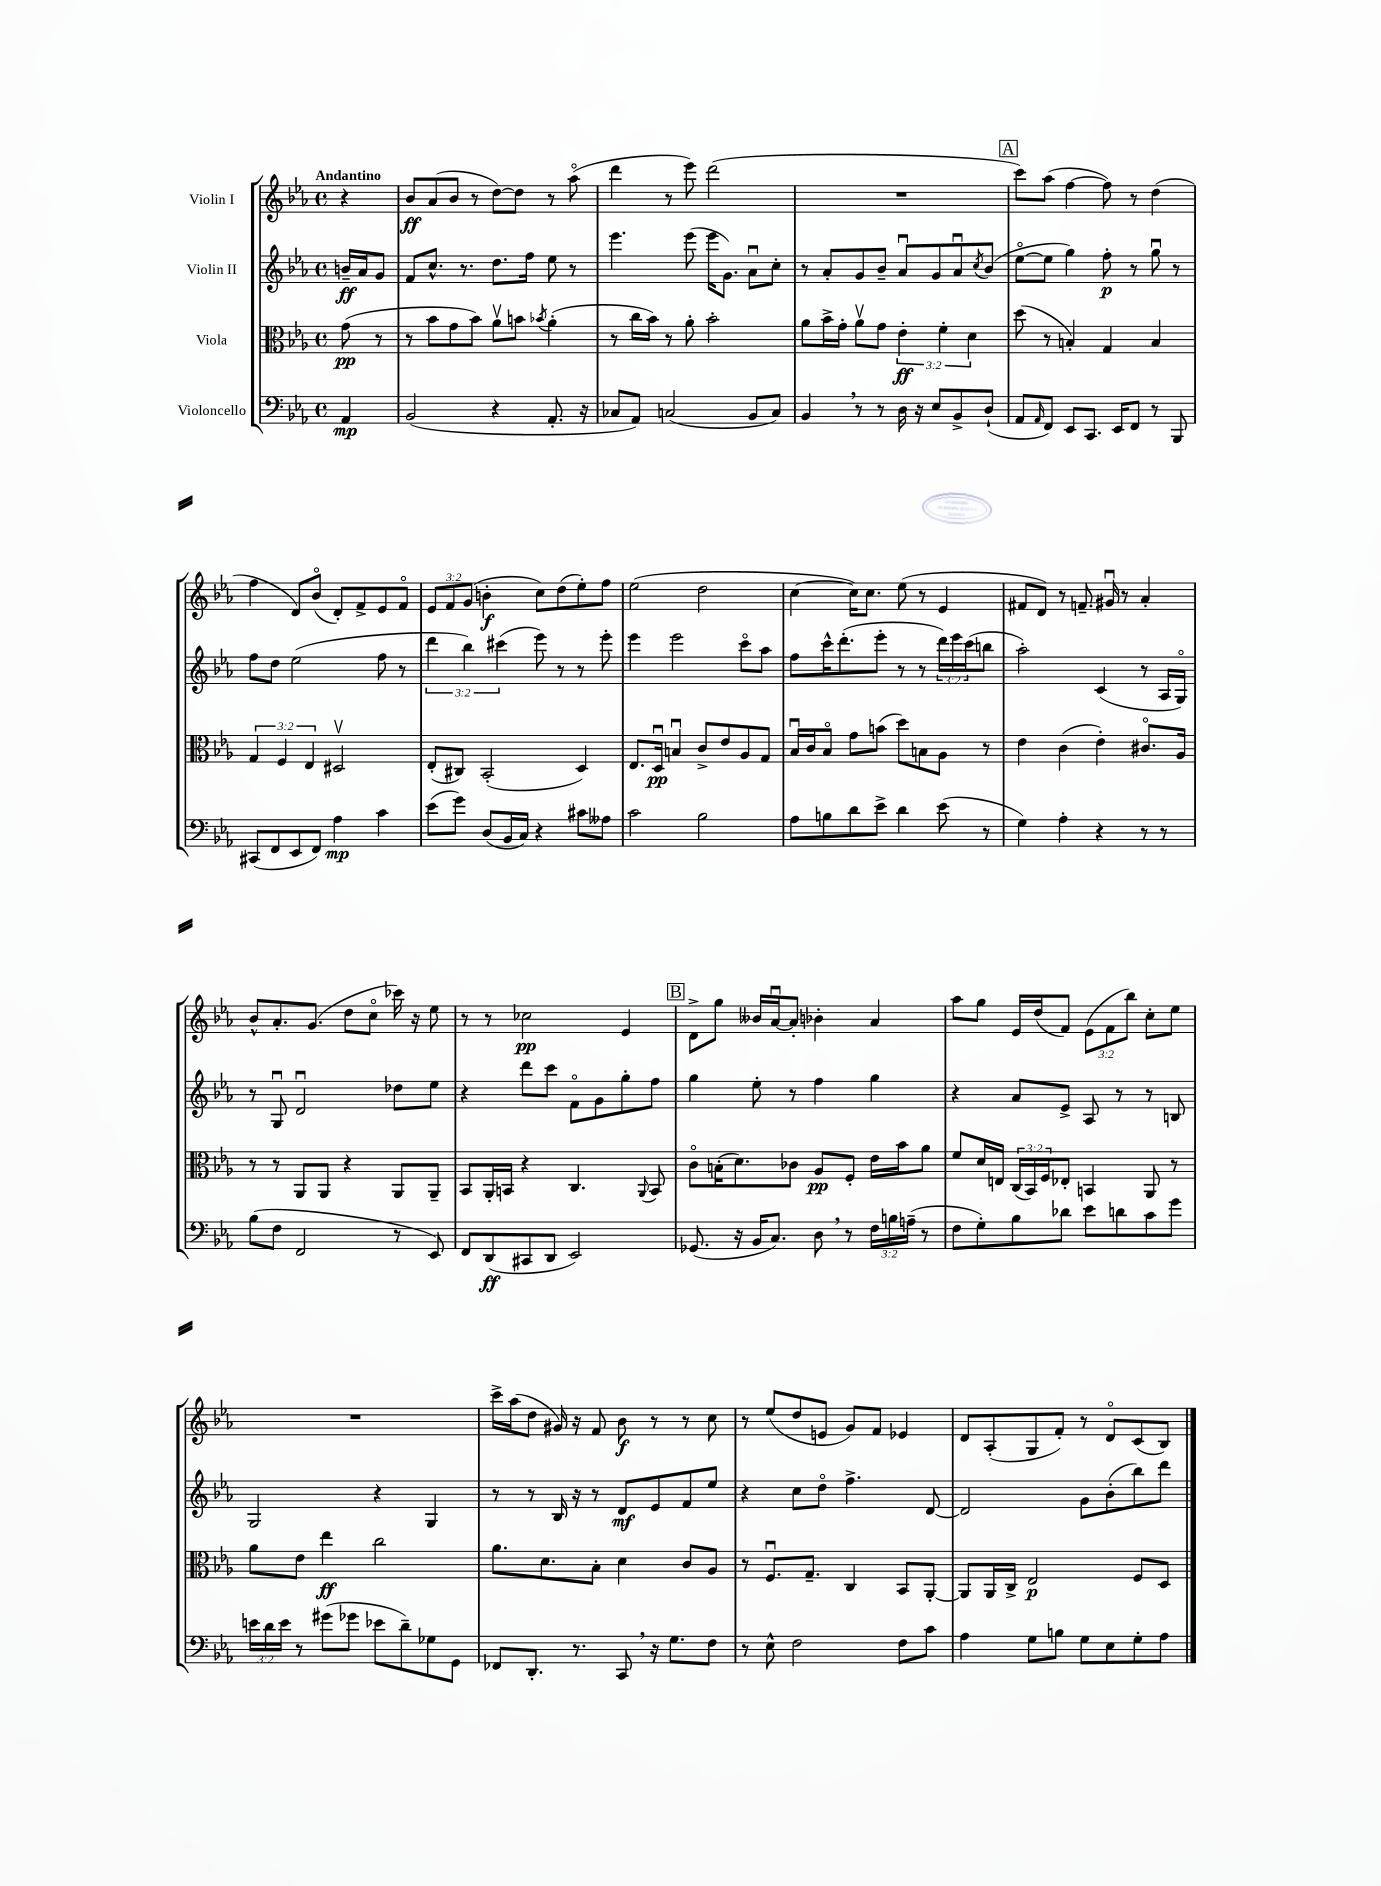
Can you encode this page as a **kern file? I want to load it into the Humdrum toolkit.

**kern	**kern	**kern	**kern
*staff4	*staff3	*staff2	*staff1
*clefF4	*clefC3	*clefG2	*clefG2
*k[b-e-a-]	*k[b-e-a-]	*k[b-e-a-]	*k[b-e-a-]
*M4/4	*M4/4	*M4/4	*M4/4
*met(c)	*met(c)	*met(c)	*met(c)
4AA-	(8g	16b~	4r
.	.	16a-	.
.	8r	8g	.
=	=	=	=
(2BB-	8r	8f	8b-
.	8b-	8.cc^^	(8a-
.	8g	.	8b-
.	.	8.r	.
.	8b-)	.	8r
4r	8a-v	8.dd	[8dd)
.	8b	.	8dd]
.	.	16ff	.
.	8qb-	.	.
8.AA-'	(4a-'	8ee-	8r
.	.	8r	(8aa-o
16r	.	.	.
=	=	=	=
8C-	8r	4.eee-	4ddd
8AA-)	16cc	.	.
.	16b-)	.	.
(2C	8r	.	8r
.	8a-'	(8eee-	8eee-)
.	2b-'	16eee-	(2ddd
.	.	8.g)	.
8BB-	.	8a-u	.
8C)	.	8cc'	.
=	=	=	=
4BB-	8a-	8r	1r
.	16b-^	8a-'	.
.	16g'	.	.
8r	8a-v	8g	.
8r	8g	8b-~	.
16D	6e-'	8a-u	.
16r	.	.	.
8E-	.	8g	.
.	6f'	.	.
8BB-^	.	8a-u	.
.	6d	.	.
.	.	8qcc	.
(8D`	.	(8b-	.
=	=	=	=
8AA-	(8dd	[8ee-o	8ccc)
16qqAA-	.	.	.
8FF)	8r	8ee-]	(8aa-
8EE-	4B')	4gg)	[4ff
8.CC	.	.	.
.	4G	8ff'	8ff])
16EE-	.	.	.
8FF	.	8r	8r
8r	4B	8ggu	(4dd
8BBB-	.	8r	.
=	=	=	=
(8CC#	6G	8ff	4ff
8FF	.	8dd	.
.	6F	.	.
8EE-	.	(2ee-	8d)
.	6E-	.	.
8FF)	.	.	(8b-o
4A-	2D#v	.	8d')
.	.	.	8f^
4c	.	8ff	8e-
.	.	8r	8fo
=	=	=	=
(8e-	(8E-'	6ddd	12e-
.	.	.	12f
8g)	8C#)	.	.
.	.	6bb-)	(12g
(8D	(2BB-'	.	4b'
.	.	(6ccc#	.
16BB-	.	.	.
16C)	.	.	.
4r	.	8eee-)	8cc)
.	.	8r	(8dd
8c#	4D)	8r	8ee-')
8A--	.	8eee-'	8ff
=	=	=	=
2c	8.E-	4eee-	(2ee-
.	16Du	.	.
.	4Bu	2eee-	.
2B-	8c^	.	2dd
.	8e-	.	.
.	8A-	8ccco	.
.	8G	8aa-	.
=	=	=	=
8A-	16B-u	8ff	[4cc
.	16c	.	.
8B	8B-o	16ccc^^	.
.	.	(8.ddd'	.
8d	8g	.	16cc])
.	.	.	8.cc
8e-^	(8b	8eee-'	.
4d	8dd)	8r	(8ee-
.	8B	8r	8r
(8e-	8A-	24ddd)	4e-
.	.	24eee-	.
.	.	(24ccc	.
8r	8r	8bb	.
=	=	=	=
4G)	4e-	2aa-')	8f#
.	.	.	8d)
4A-'	(4c	.	8r
.	.	.	8.f~
4r	4e-')	(4c	.
.	.	.	16g#u
.	.	.	8r
8r	8.c#o	8r	4a-'
8r	.	16A-	.
.	16A-	16Go)	.
=	=	=	=
(8B-	8r	8r	8b-^^
8F	8r	8Gu	8.a-'
2FF	8AA-	2du	.
.	.	.	(8.g
.	8AA-	.	.
.	4r	.	8dd
.	.	.	8cco
8r	8AA-	8dd-	16ccc-)
.	.	.	16r
8EE-)	8AA-~	8ee-	8ee-
=	=	=	=
8FF	8BB-	4r	8r
(8DD	16AA-'	.	8r
.	16BB	.	.
8CC#	4r	8ddd	2cc-
8DD	.	8ccc	.
2EE-)	4.C	8fo	.
.	.	8g	.
.	.	8gg'	4e-
.	8qqAA-	.	.
.	8BB	8ff	.
=	=	=	=
(8.GG-	8co	4gg	8d^
.	(16B'	.	8gg
16r	8.d)	.	.
16BB-	.	8ee-'	16b--
8.C)	.	.	[16a-u
.	8c-	8r	8a-']
8D	8A-	4ff	4b-'
8r	8F'	.	.
24F	16e-	4gg	4a-
24B	.	.	.
.	16b-	.	.
(24A~	.	.	.
8r	8a-	.	.
=	=	=	=
8F	8f	4r	8aa-
8G')	16d	.	8gg
.	16E	.	.
8B-	(24C	8a-	16e-
.	24BB-)	.	.
.	.	.	(16dd
.	24F	.	.
8d-	8E-'	8e-^	8f)
8e-	4BB	8A-	(12e-
.	.	.	12f
8d	.	8r	.
.	.	.	12bb-)
8c	8AA-	8r	8cc'
8g	8r	8B	8ee-
=	=	=	=
24e	8a-	2G	1r
24d	.	.	.
24e	.	.	.
8r	8e-	.	.
(8g#	4ee-	.	.
8g-	.	.	.
8e-	2cc	4r	.
8d~)	.	.	.
8G-	.	4G	.
8GG	.	.	.
=	=	=	=
8FF-	8.a-	8r	16ccc^
.	.	.	(16aa-
8.DD'	.	8r	8dd
.	8.d	.	.
.	.	16B-	16g#)
8.r	.	16r	16r
.	8B-'	8r	8f
8CC	4d	8d	8b-
16r	.	8e-	8r
8.G	.	.	.
.	8c	8f	8r
8F	8A-	8ee-	8cc
=	=	=	=
8r	8r	4r	8r
8E-^^	8.Fu	.	(8ee-
2F	.	8cc	8dd
.	8.G~	.	.
.	.	8ddo	8e
.	4C	4.ff^	8g)
.	.	.	8f
8F	8BB-	.	4e-
8c	[8AA-'	[8d	.
=	=	=	=
4A-	8AA-]	2d]	8d
.	16AA-	.	(8A-'
.	16C^	.	.
8G	2E-	.	8G
8B	.	.	8f')
8G	.	8g	8r
8E-	.	(8b-'	8do
8G'	8F	8bb-)	(8c
8A-	8D	8ddd	8B-)
==	==	==	==
*-	*-	*-	*-
